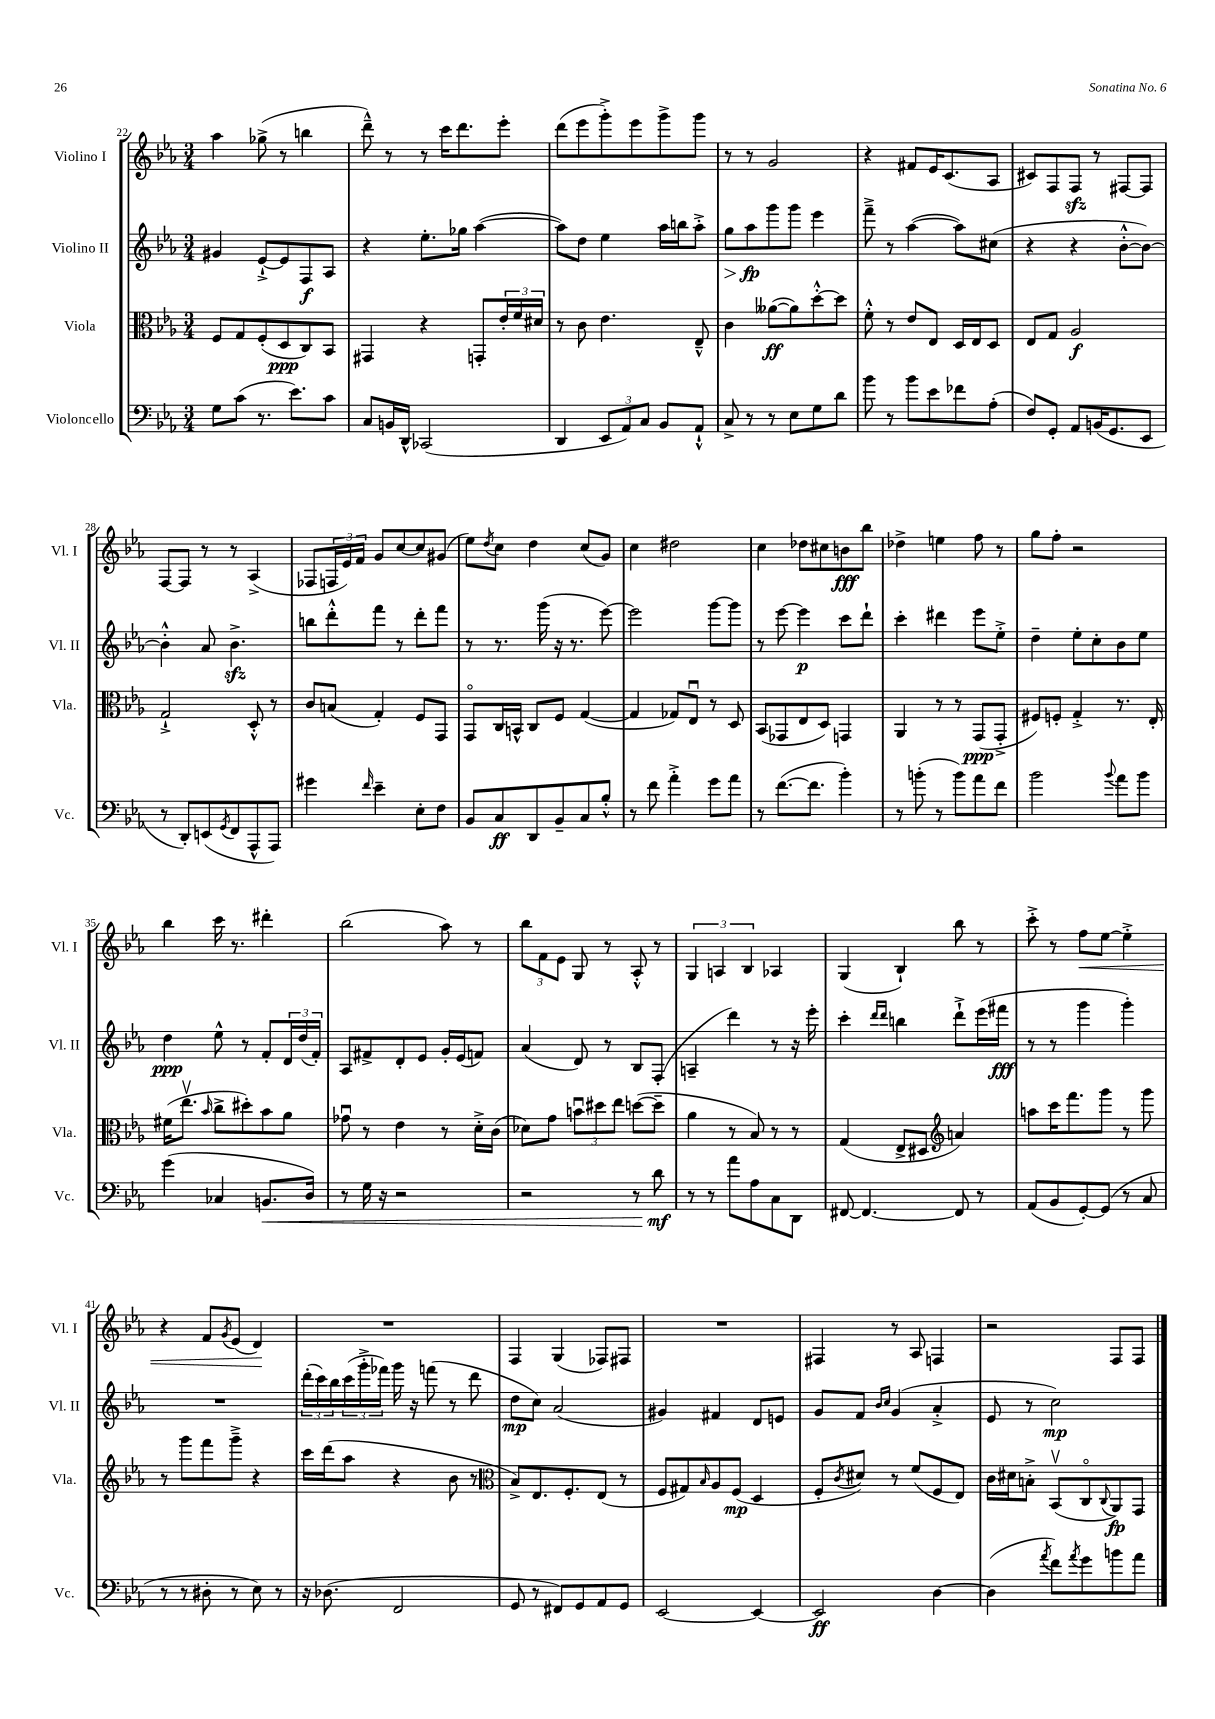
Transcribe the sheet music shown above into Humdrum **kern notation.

**kern	**dynam	**kern	**dynam	**kern	**dynam	**kern	**dynam
*part4	*part4	*part3	*part3	*part2	*part2	*part1	*part1
*staff4	*staff4	*staff3	*staff3	*staff2	*staff2	*staff1	*staff1
*I"Violoncello	*	*I"Viola	*	*I"Violino II	*	*I"Violino I	*
*I'Vc.	*	*I'Vla.	*	*I'Vl. II	*	*I'Vl. I	*
*clefF4	*	*clefC3	*	*clefG2	*	*clefG2	*
*k[b-e-a-]	*	*k[b-e-a-]	*	*k[b-e-a-]	*	*k[b-e-a-]	*
*M3/4	*	*M3/4	*	*M3/4	*	*M3/4	*
=22	=22	=22	=22	=22	=22	=22	=22
8G\L	.	8F/L	.	4g#X/	.	4aa-\	.
(8c\J	.	8G/	.	.	.	.	.
8.r	.	(8F'/	.	[8e-`^/L	.	(8gg-X^\	.
.	.	8D/	ppp	8e-/]	.	8r	.
8.e-\L)	.	.	.	.	.	.	.
.	.	8C/)	.	8F/	f	4bbn\	.
8c\J	.	8BB-/J	.	8A-/J	.	.	.
=23	=23	=23	=23	=23	=23	=23	=23
8C/L	.	4GG#X/	.	4r	.	8ddd~^^\)	.
16BBn/L	.	.	.	.	.	8r	.
16DD^^/JJ	.	.	.	.	.	.	.
(2CC-X/	.	4r	.	8.ee-'\L	.	8r	.
.	.	.	.	.	.	16ccc\KL	.
.	.	.	.	16gg-X\Jk	.	8.ddd\	.
.	.	8GGn'/L	.	([4aa-\	.	.	.
.	.	24e-'/L	.	.	.	8eee-'\J	.
.	.	24f/	.	.	.	.	.
.	.	24d#X/JJ	.	.	.	.	.
=24	=24	=24	=24	=24	=24	=24	=24
4DD/	.	8r	.	8aa-\L])	.	(8ddd\L	.
.	.	8c\	.	8dd\J	.	8eee-\	.
12EE-/L	.	4.e-\	.	4ee-\	.	8ggg'^\)	.
12AA-/)	.	.	.	.	.	.	.
.	.	.	.	.	.	8eee-\	.
12C/J	.	.	.	.	.	.	.
8BB-/L	.	.	.	16aa-\LL	.	8ggg^\	.
.	.	.	.	16bbn\J	.	.	.
8AA-`^^/J	.	8E-~^^/	.	8aa-'^\J	.	8ggg\J	.
=25	=25	=25	=25	=25	=25	=25	=25
!	!	!	!	!	!LO:HP:b	!	!
8C^/	.	4c\	.	8gg\L	>	8r	.
8r	.	.	.	8aa-\	fp	8r	.
8r	.	([8a--X\L	ff	8ggg\	]	2g/	.
8E-\L	.	8a--\])	.	8ggg\J	.	.	.
8G\	.	[8dd'^^\	.	4eee-\	.	.	.
8d\J	.	8dd\J]	.	.	.	.	.
=26	=26	=26	=26	=26	=26	=26	=26
8b-\	.	8f'^^\	.	8fff~^\	.	4r	.
8r	.	8r	.	8r	.	.	.
8b-\L	.	8e-/L	.	([4aa-\	.	8f#X/L	.
8e-\	.	8E-/J	.	.	.	16e-/K	.
.	.	.	.	.	.	(8.c/	.
8f-X\	.	16D/LL	.	8aa-\L])	.	.	.
.	.	16E-/J	.	.	.	.	.
(8A-'\J	.	8D/J	.	(8cc#X\J	.	8A-/J	.
=27	=27	=27	=27	=27	=27	=27	=27
8F/L)	.	8E-/L	.	4r	.	8c#X/L)	.
8GG'/J	.	8G/J	.	.	.	8F/	.
8AA-/L	.	2A-/	f	4r	.	8Fzz/J	.
(16BBn/K	.	.	.	.	.	8r	.
8.GG/	.	.	.	.	.	.	.
.	.	.	.	[8b-'^^\L	.	[8F#X/L	.
8EE-/J	.	.	.	8b-\J_)	.	8F#/J]	.
!!LO:LB:g=z
=28	=28	=28	=28	=28	=28	=28	=28
8r	.	2G`^/	.	4b-'^^\]	.	[8F/L	.
8DD'/L)	.	.	.	.	.	8F/J]	.
(8EEn/	.	.	.	8a-/	.	8r	.
8qGG/	.	.	.	.	.	.	.
8FF/	.	.	.	4.b-zz^\	.	8r	.
8AAA-^^/	.	8D'^^/	.	.	.	(4A-^/	.
8AAA-/J)	.	8r	.	.	.	.	.
=29	=29	=29	=29	=29	=29	=29	=29
4g#X\	.	8c/L	.	8bbn\L	.	8F-X/L	.
.	.	(8Bn/J	.	8ddd'^^\	.	24Fn/L	.
.	.	.	.	.	.	24e-/)	.
.	.	.	.	.	.	24f/JJ	.
16qqf/	.	.	.	.	.	.	.
4e-~\	.	4G'/)	.	8fff\J	.	8g/L	.
.	.	.	.	8r	.	[8cc/	.
8E-'\L	.	8F/L	.	8ddd'\L	.	8cc/]	.
8F\J	.	8GG/J	.	8fff\J	.	(8g#X/J	.
=30	=30	=30	=30	=30	=30	=30	=30
8BB-/L	.	8GG/L	.	8r	.	8ee-\L)	.
.	.	.	.	.	.	8qdd/	.
8C/	ff	16C/L	.	8.r	.	8cc\J	.
.	.	16BBn^^/JJ	.	.	.	.	.
8DD/	.	8C/L	.	.	.	4dd\	.
.	.	.	.	(16ggg\	.	.	.
8BB-~/	.	8F/J	.	16r	.	.	.
.	.	.	.	8.r	.	.	.
8C/	.	([4G/	.	.	.	(8cc/L	.
8B-'^^/J	.	.	.	[8eee-\)	.	8g/J)	.
=31	=31	=31	=31	=31	=31	=31	=31
8r	.	4G/]	.	2eee-\]	.	4cc\	.
8f\	.	.	.	.	.	.	.
4a-'^\	.	8G-X/L)	.	.	.	2dd#X\	.
.	.	8E-u/J	.	.	.	.	.
8g\L	.	8r	.	[8ggg\L	.	.	.
8a-\J	.	8D/	.	8ggg\J]	.	.	.
=32	=32	=32	=32	=32	=32	=32	=32
8r	.	(8BB-/L	.	8r	.	4cc\	.
([8.f\L	.	8GG-X/	.	[8eee-\	.	.	.
.	.	8E-/	.	4eee-\]	p	8dd-X\L	.
8.f\J]	.	.	.	.	.	.	.
.	.	8D/J)	.	.	.	8cc#X\	.
4b-'\)	.	4GGn/	.	8ccc\L	.	8bn\	fff
.	.	.	.	8ddd`\J	.	8bb-\J	.
=33	=33	=33	=33	=33	=33	=33	=33
8r	.	4AA-/	.	4ccc'\	.	4dd-X^\	.
(8bn'\	.	.	.	.	.	.	.
8r	.	8r	.	4ddd#X\	.	4een\	.
8b\L)	.	8r	.	.	.	.	.
8a-\	.	(8GG/L	ppp	8eee-\L	.	8ff\	.
8f\J	.	8GG'^/J	.	8ee-'^\J	.	8r	.
=34	=34	=34	=34	=34	=34	=34	=34
2b-\	.	8F#X/L)	.	4dd~\	.	8gg\L	.
.	.	8Fn'/J	.	.	.	8ff'\J	.
.	.	4G'^/	.	8ee-'\L	.	2r	.
.	.	.	.	8cc'\	.	.	.
8qqb-/	.	.	.	.	.	.	.
8a-\L	.	8.r	.	8b-\	.	.	.
8b-\J	.	.	.	8ee-\J	.	.	.
.	.	16E-'/	.	.	.	.	.
!!LO:LB:g=z
=35	=35	=35	=35	=35	=35	=35	=35
(4g\	.	(16f#X\KL	.	4dd\	ppp	4bb-\	.
.	.	8.ee-v\J	.	.	.	.	.
.	.	16qqb-/	.	.	.	.	.
4C-X/	.	8cc^\L	.	8ee-^^\	.	16ccc\	.
.	.	.	.	.	.	8.r	.
.	.	8dd#X'\)	.	8r	.	.	.
!	!LO:HP:b	!	!	!	!	!	!
8.BBn/L	<	8b-\	.	8f'/L	.	4ddd#X'\	.
.	.	8a-\J	.	24d/L	.	.	.
.	.	.	.	(24dd/	.	.	.
16D/Jk)	.	.	.	.	.	.	.
.	.	.	.	24f'/JJ)	.	.	.
=36	=36	=36	=36	=36	=36	=36	=36
8r	.	8g-Xu\	.	8A-/L	.	(2bb-\	.
16G\	.	8r	.	8f#X^/	.	.	.
16r	.	.	.	.	.	.	.
2r	.	4e-\	.	8d'/	.	.	.
.	.	.	.	8e-/J	.	.	.
.	.	8r	.	16g'/LL	.	8aa-\)	.
.	.	.	.	(16e-/J	.	.	.
.	.	16d'^\LL	.	8fn/J)	.	8r	.
.	.	(16c\JJ	.	.	.	.	.
=37	=37	=37	=37	=37	=37	=37	=37
2r	.	8d-X\L)	.	(4a-/	.	12bb-\L	.
.	.	.	.	.	.	12f\	.
.	.	8g\J	.	.	.	.	.
.	.	.	.	.	.	12e-\J	.
.	.	12bnu\L	.	8d/)	.	8G/	.
.	.	12dd#X\	.	.	.	.	.
.	.	.	.	8r	.	8r	.
.	.	12ee-\J	.	.	.	.	.
8r	.	([8ddn\L	.	8B-/L	.	8A-'^^/	.
8d\	mf	8dd~\J]	.	(8F'/J	.	8r	.
.	[	.	.	.	.	.	.
=38	=38	=38	=38	=38	=38	=38	=38
8r	.	4a-\	.	4An~/	.	6G/	.
8r	.	.	.	.	.	.	.
.	.	.	.	.	.	6An/	.
8a-\L	.	8r	.	4ddd\)	.	.	.
.	.	.	.	.	.	6B-/	.
8A-\	.	8B-/)	.	.	.	.	.
8C\	.	8r	.	8r	.	4A-X/	.
8DD\J	.	8r	.	16r	.	.	.
.	.	.	.	16eee-'\	.	.	.
=39	=39	=39	=39	=39	=39	=39	=39
[8FF#X/	.	(4G/	.	4ccc'\	.	(4G/	.
4.FF#/_	.	.	.	.	.	.	.
.	.	.	.	16qqddd/LL	.	.	.
.	.	.	.	16qqddd/JJ	.	.	.
.	.	8E-^/L	.	4bbn\	.	4B-`/)	.
.	.	8D#X/J	.	.	.	.	.
*	*	*clefG2	*	*	*	*	*
8FF#/]	.	4an/)	.	8ddd`^\L	.	8bb-\	.
8r	.	.	.	(16eee-\L	.	8r	.
.	.	.	.	16fff#X\JJ	fff	.	.
=40	=40	=40	=40	=40	=40	=40	=40
(8AA-/L	.	8aan\L	.	8r	.	8ccc'^\	.
8BB-/	.	16ccc\K	.	8r	.	8r	.
.	.	8.fff\	.	.	.	.	.
!	!	!	!	!	!	!	!LO:HP:b
[8GG'/)	.	.	.	4ggg\	.	8ff\L	<
(8GG/J]	.	8ggg\J	.	.	.	[8ee-\J	.
8r	.	8r	.	4ggg'\)	.	4ee-'^\]	.
8C/	.	8ggg\	.	.	.	.	.
!!LO:LB:g=z
=41	=41	=41	=41	=41	=41	=41	=41
8r	.	8r	.	2.r	.	4r	.
8r	.	8ggg\L	.	.	.	.	.
8D#X'\	.	8fff\	.	.	.	8f/L	.
.	.	.	.	.	.	8qg/	.
8r	.	8ggg~^\J	.	.	.	(8e-/J	.
8E-\)	.	4r	.	.	.	4d/)	.
8r	.	.	.	.	.	.	.
.	.	.	.	.	.	.	[
=42	=42	=42	=42	=42	=42	=42	=42
16r	.	16ccc\LL	.	(24ddd'\LL	.	2.r	.
.	.	.	.	24ccc\)	.	.	.
(8.D-X\	.	(16ddd\J	.	.	.	.	.
.	.	.	.	24bb-\	.	.	.
.	.	8aa-\J	.	(24ccc\	.	.	.
.	.	.	.	24ggg'^\	.	.	.
.	.	.	.	24fff-X\JJ)	.	.	.
2FF/	.	4r	.	16ggg\	.	.	.
.	.	.	.	16r	.	.	.
.	.	.	.	(8fffn\	.	.	.
.	.	8b-\	.	8r	.	.	.
.	.	8r	.	8ddd\	.	.	.
=43	=43	=43	=43	=43	=43	=43	=43
*	*	*clefC3	*	*	*	*	*
8GG/	.	8B-^/L)	.	8dd\L	mp	4F/	.
8r	.	8.E-/	.	8cc\J)	.	.	.
8FF#X/L)	.	.	.	(2a-/	.	(4G/	.
.	.	8.F'/	.	.	.	.	.
8GG/	.	.	.	.	.	.	.
8AA-/	.	(8E-/J	.	.	.	8F-X/L)	.
8GG/J	.	8r	.	.	.	8F#X/J	.
=44	=44	=44	=44	=44	=44	=44	=44
[2EE-/	.	8F/L	.	4g#X/)	.	2.r	.
.	.	8G#X/)	.	.	.	.	.
.	.	16qqB-/	.	.	.	.	.
.	.	8A-/	.	4f#X/	.	.	.
.	.	(8F/J	mp	.	.	.	.
4EE-/_	.	4D/	.	8d/L	.	.	.
.	.	.	.	8en/J	.	.	.
=45	=45	=45	=45	=45	=45	=45	=45
2EE-/]	ff	8F'/L	.	8g/L	.	4F#X/	.
.	.	8qc/	.	.	.	.	.
.	.	8d#X/J)	.	8f/J	.	.	.
.	.	.	.	16qqb-/LL	.	.	.
.	.	.	.	16qqcc/JJ	.	.	.
.	.	8r	.	(4g/	.	8r	.
.	.	(8f/L	.	.	.	8A-/	.
[4D\	.	8F/	.	4a-'^/	.	4Fn/	.
.	.	8E-/J)	.	.	.	.	.
=46	=46	=46	=46	=46	=46	=46	=46
(4D\]	.	16c\LL	.	8e-/	.	2r	.
.	.	16d#X\J	.	.	.	.	.
.	.	8Bn'^\J	.	8r	.	.	.
8qa-/	.	.	.	.	.	.	.
8f\L)	.	(8BB-v/L	.	2cc\)	mp	.	.
8qa-/	.	.	.	.	.	.	.
8g\	.	8C/	.	.	.	.	.
.	.	8qqC/	.	.	.	.	.
8bn\	.	8AA-/)	fp	.	.	8F/L	.
8a-\J	.	8GG/J	.	.	.	8F/J	.
==	==	==	==	==	==	==	==
*-	*-	*-	*-	*-	*-	*-	*-
